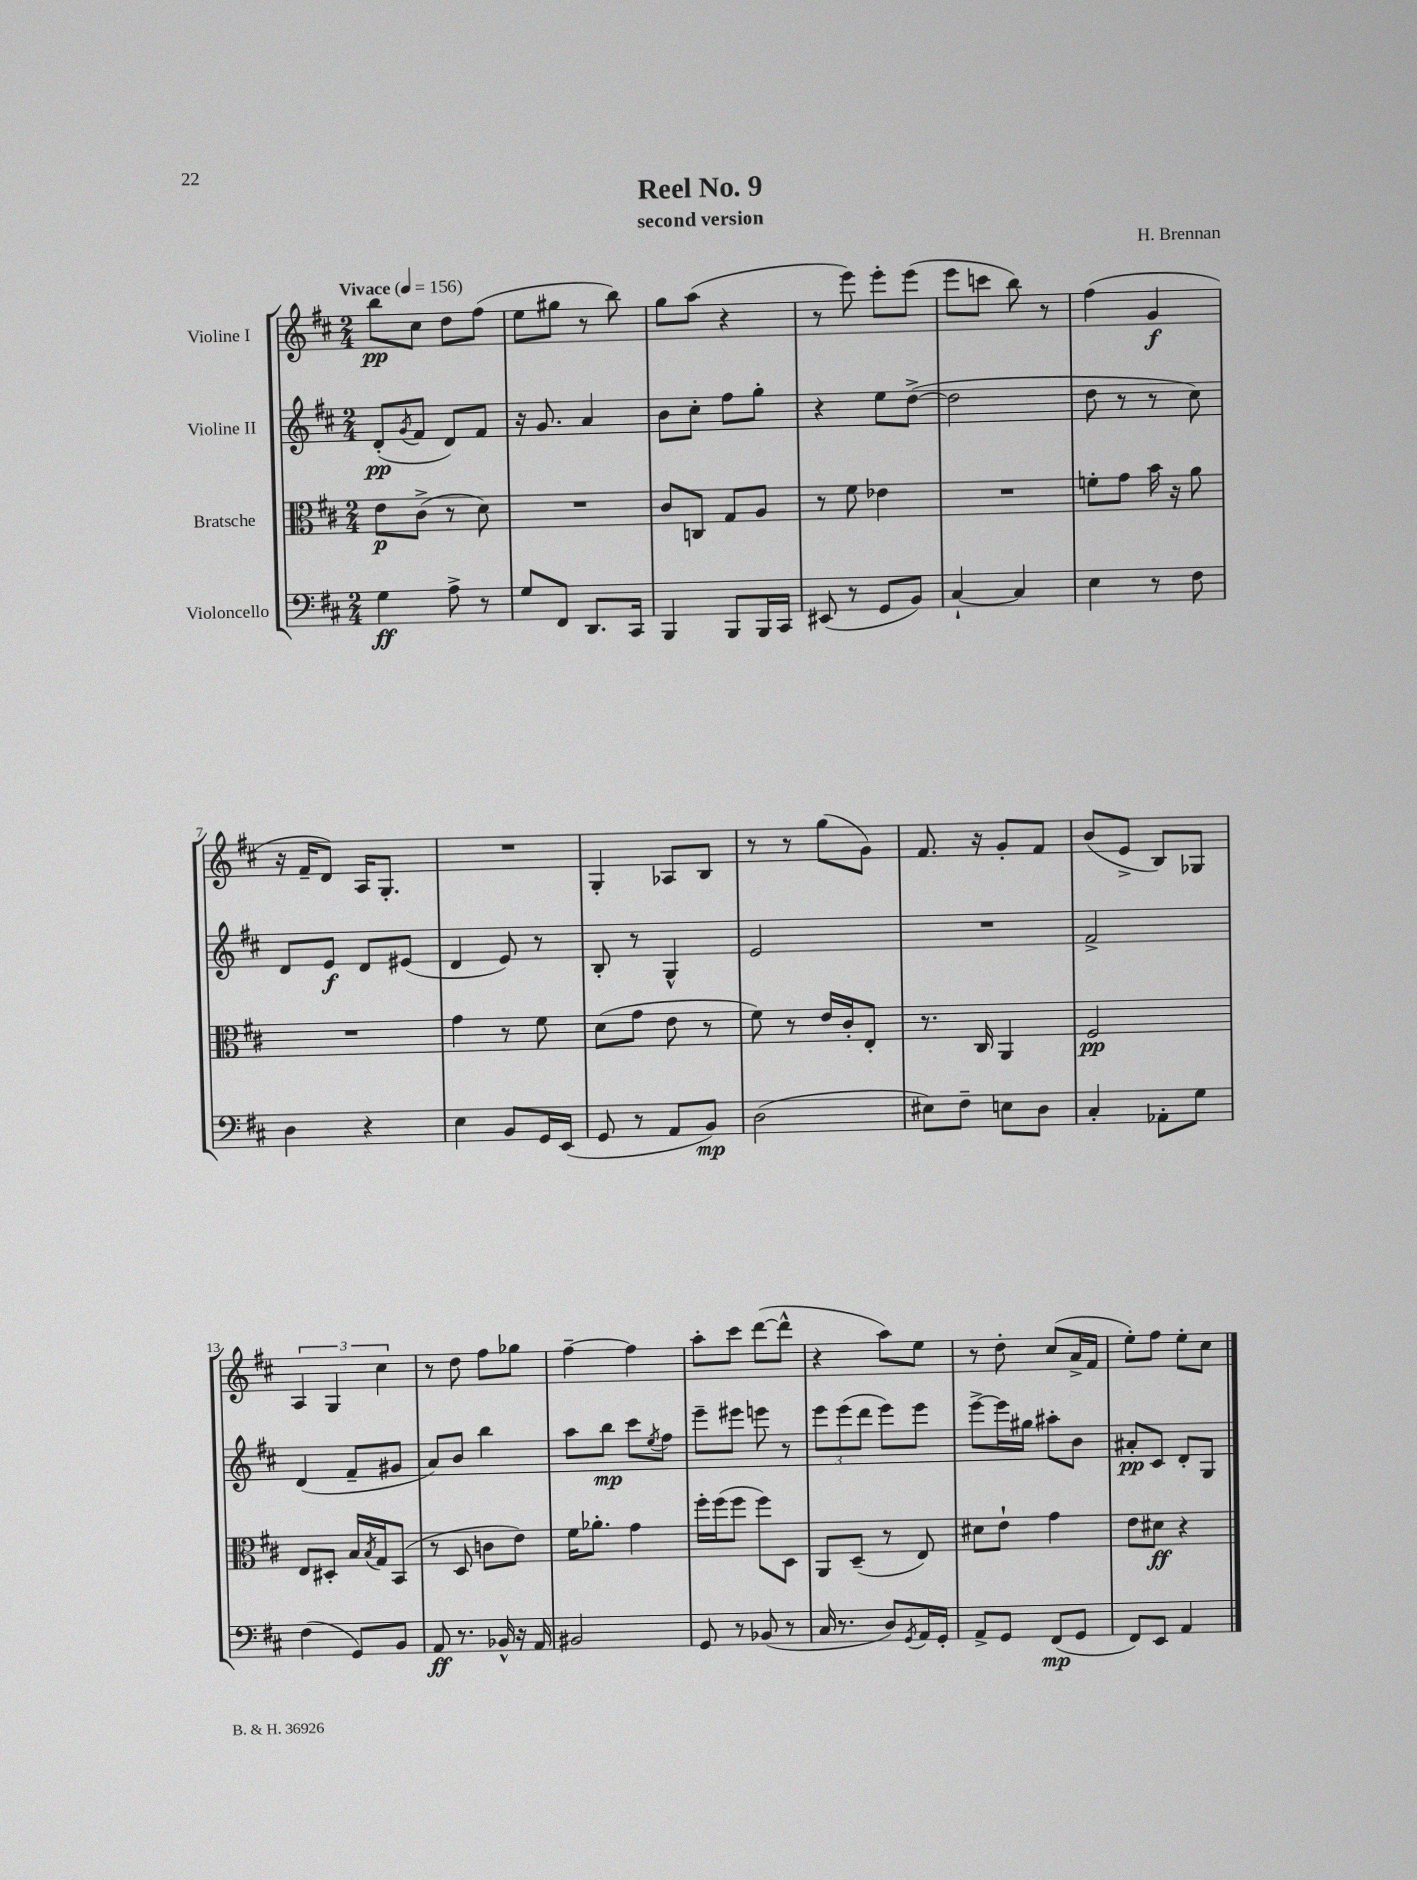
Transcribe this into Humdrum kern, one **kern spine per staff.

**kern	**kern	**kern	**kern
*staff4	*staff3	*staff2	*staff1
*clefF4	*clefC3	*clefG2	*clefG2
*k[f#c#]	*k[f#c#]	*k[f#c#]	*k[f#c#]
*M2/4	*M2/4	*M2/4	*M2/4
*MM156	*MM156	*MM156	*MM156
4G	8e	(8d'	8bb
.	.	8qg	.
.	(8c#^	8f#	8cc#
8A^	8r	8d)	8dd
8r	8d)	8f#	(8ff#
=	=	=	=
8G	2r	16r	8ee
.	.	8.g	.
8FF#	.	.	8gg#
8.DD	.	4a	8r
.	.	.	8bb)
16CC#	.	.	.
=	=	=	=
4BBB	8c#	8b	8gg
.	8C	8cc#'	(8aa
8BBB	8G	8ff#	4r
16BBB	8A	8gg'	.
16CC#	.	.	.
=	=	=	=
(8EE#	8r	4r	8r
8r	8f#	.	8eee)
8GG	4e-	8ee	8eee'
8BB)	.	([8dd^	(8eee
=	=	=	=
[4C#`	2r	2dd]	8eee
.	.	.	8ccc
4C#]	.	.	8bb)
.	.	.	8r
=	=	=	=
4E	8f'	8dd	(4ff#
.	8g	8r	.
8r	16b	8r	4g
.	16r	.	.
8F#	8a	8cc#)	.
=	=	=	=
4D	2r	8d	16r
.	.	.	16f#~
.	.	8e	8d)
4r	.	8d	16A
.	.	.	8.G'
.	.	(8e#	.
=	=	=	=
4E	4g	4d	2r
8BB	8r	8e)	.
16GG	8f#	8r	.
(16EE	.	.	.
=	=	=	=
8GG	(8d	8B'	4G'
8r	8g	8r	.
8AA	8e	4G^^	8A-
8BB)	8r	.	8B
=	=	=	=
(2D	8f#)	2e	8r
.	8r	.	8r
.	16e	.	(8gg
.	16c#'	.	.
.	8E'	.	8g)
=	=	=	=
8E#)	8.r	2r	8.f#
8F#~	.	.	.
.	16C#	.	16r
8E	4AA	.	8g'
8D	.	.	8f#
=	=	=	=
4C#'	2F#	2f#^	(8b
.	.	.	8e^
8AA-'	.	.	8B)
8G	.	.	8G-
=	=	=	=
(4F#	8E	(4d	6A
.	8D#'	.	.
.	.	.	6G
8GG)	16B	8f#~	.
.	8qB	.	.
.	16G	.	.
.	.	.	6cc#
8BB	(8BB	8g#	.
=	=	=	=
8AA	8r	8a)	8r
8.r	8D	8b	8dd
.	8c	4bb	8ff#
16BB-^^	.	.	.
16r	8e)	.	8gg-
16AA	.	.	.
=	=	=	=
2BB#	16f#	8aa	[4ff#~
.	8.a-'	.	.
.	.	8bb	.
.	4g	8ccc#	4ff#]
.	.	8qee	.
.	.	8ff#	.
=	=	=	=
8GG	16ff#'	8eee~	8aa'
.	(16ff#	.	.
8r	8ff#	8eee#	8ccc#
(8BB-	8ff#)	8eee	([8ddd
8r	8D	8r	8ddd^^]
=	=	=	=
16C#	8AA	12eee	4r
8.r	.	.	.
.	.	(12eee	.
.	(8D~	.	.
.	.	12ddd	.
8D)	8r	8eee)	8aa)
8qGG	.	.	.
16AA	8E)	8eee	8ee
16GG'	.	.	.
=	=	=	=
8AA^	8d#	[8eee^	8r
8GG	8e`	16eee]	8dd'
.	.	16gg#	.
(8FF#	4g	8aa#'	(8cc#
8GG	.	8b	16a^
.	.	.	16f#
=	=	=	=
8FF#)	8e	8a#'	8ee')
8EE	8d#	8c#	8ff#
4AA	4r	8d'	8ee'
.	.	8G	8cc#
==	==	==	==
*-	*-	*-	*-
